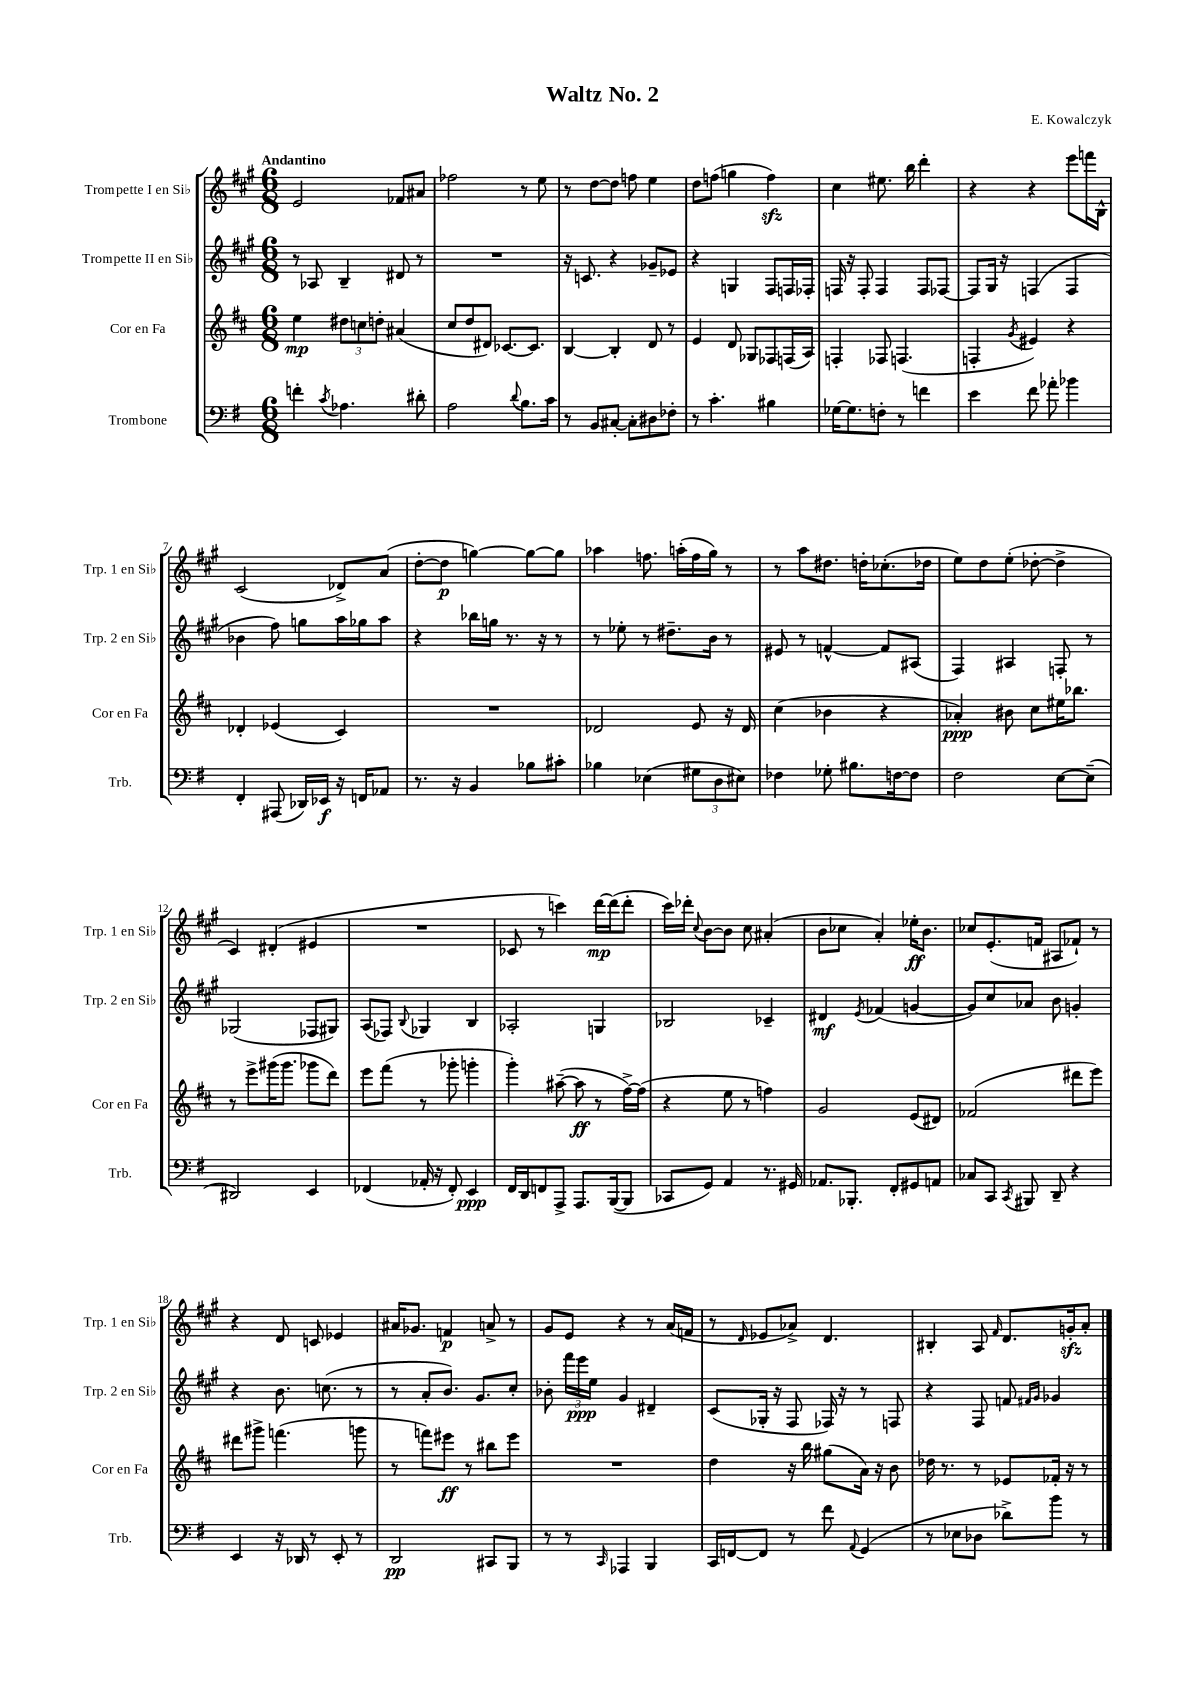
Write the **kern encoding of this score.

**kern	**kern	**kern	**kern
*staff4	*staff3	*staff2	*staff1
*clefF4	*clefG2	*clefG2	*clefG2
*k[f#]	*k[f#c#]	*k[f#c#g#]	*k[f#c#g#]
*M6/8	*M6/8	*M6/8	*M6/8
4f'	4ee	8r	2e
.	.	8A-	.
8qc	.	.	.
4.A-	12dd#	4B~	.
.	12cc	.	.
.	12dd'	.	.
.	(4a#	8d#	8f-
8d#'	.	8r	8a#
=	=	=	=
2A	8cc#	2.r	2ff-
.	8dd	.	.
.	8d#)	.	.
.	[8.c-	.	.
8qqd	.	.	.
8.B	.	.	8r
.	8.c-]	.	.
.	.	.	8ee
16c	.	.	.
=	=	=	=
8r	[4B	16r	8r
.	.	8.c	.
8BB	.	.	[8dd
[8C#'	4B']	4r	8dd]
8C#']	.	.	8ff
8D#	8d	8g-~	4ee
8F-'	8r	8e-	.
=	=	=	=
8r	4e	4r	8dd
4.c'	.	.	(8ff
.	8d	4G	4gg
.	8G-	.	.
4B#	8F-	8F#	4ff)
.	(16F	16F	.
.	16A)	16F-'	.
=	=	=	=
[16G-	4F'	16F	4cc#
8.G-]	.	16r	.
.	.	8F'	.
8F'	8F-	4F	8.ee#
8r	(4.F	.	.
.	.	.	16bb
4f	.	8F	4ddd'
.	.	[8F-	.
=	=	=	=
4e	4F'	8F-]	4r
.	.	16G#	.
.	.	16r	.
.	8qg	.	.
8f#	4e#)	(4F	4r
8a-'	.	.	.
4b-	4r	4F	8eee
.	.	.	16fff
.	.	.	16B^^
=	=	=	=
4FF#'	4d-'	4b-	(2c#
(8AAA#	(4e-	8ff#)	.
16DD-)	.	8gg	.
16EE-	.	.	.
16r	4c#)	16aa	8d-^)
16FF	.	16gg-	.
8AA-	.	8aa	(8a
=	=	=	=
8.r	2.r	4r	[8dd'
.	.	.	8dd]
16r	.	.	.
4BB	.	16bb-	[4gg)
.	.	16gg	.
.	.	8.r	.
8B-	.	.	8gg_
.	.	16r	.
8c#'	.	8r	8gg]
=	=	=	=
4B-	2d-	8r	4aa-
.	.	8ee-'	.
(4E-	.	8r	8.ff
.	.	8.dd#~	.
.	.	.	(16aa'
12G#	8e	.	16ff
.	.	16b	16gg#)
12D	.	.	.
.	16r	8r	8r
12E#)	.	.	.
.	16d-	.	.
=	=	=	=
4F-	(4cc#	8e#	8r
.	.	8r	8aa
8G-'	4b-	[4f^^	8.dd#
8.B#	.	.	.
.	.	.	16dd'
.	4r	8f]	(8.cc-'
[16F	.	.	.
8F]	.	(8A#	.
.	.	.	16dd-
=	=	=	=
2F#	4a-')	4F#)	8ee)
.	.	.	8dd
.	8b#	4A#	(8ee'
.	8cc#	.	[8dd-'
[8E	16ee#	8F'	4dd-^]
.	8.bb-	.	.
(8E~]	.	8r	.
=	=	=	=
2DD#)	8r	(2G-	4c#)
.	8eee^	.	.
.	(16ggg#	.	(4d#'
.	8.ggg#	.	.
4EE	8ggg-	8F-	4e#
.	8ddd)	8G#)	.
=	=	=	=
(4FF-	8eee	(8A	2.r
.	(8fff#	8F-)	.
.	.	8qqB	.
16AA-'	8r	4G-	.
16r	.	.	.
8FF-')	8ggg-'	.	.
4EE	4ggg'	4B	.
=	=	=	=
16FF#	4ggg')	2A-'	8c-
16DD	.	.	.
8FF	.	.	8r
8AAA^	([8aa#~	.	4ccc)
8.AAA	8aa#]	.	.
.	8r	4G	[16ddd
([16BBB	.	.	(16ddd]
8BBB]	[16ff#^)	.	8ddd'
.	(16ff#]	.	.
=	=	=	=
8CC-	4r	2B-	16ccc#)
.	.	.	16ddd-'
.	.	.	8qqcc#
8GG)	.	.	[8b
4AA	8ee	.	8b]
.	8r	.	8cc#
8.r	4ff)	4c-~	(4a#'
16GG#	.	.	.
=	=	=	=
8.AA-	2g	4d#	8b
.	.	.	8cc-
8.BBB-'	.	.	.
.	.	8qe	.
.	.	(4f-	4a')
8FF#'	.	.	.
8GG#	(8e	[4g	16ee-'
.	.	.	8.b
8AA	8d#)	.	.
=	=	=	=
8C-	(2f-	8g])	8cc-
8CC	.	8cc#	(8.e'
8qCC	.	.	.
8BBB#	.	8a-	.
.	.	.	16f
8DD~	.	8b	8A#
4r	8ddd#	4g'	8f-`)
.	8eee)	.	8r
=	=	=	=
4EE	8ddd#	4r	4r
.	8ggg#^	.	.
16r	(4.fff	8.b	8d
16DD-	.	.	.
8r	.	.	8c
.	.	(8.cc	.
8EE'	.	.	4e-
8r	8ggg	8r	.
=	=	=	=
2DD	8r	8r	16a#
.	.	.	8.g-
.	8fff)	8a'	.
.	8eee#	8.b)	4f
.	8r	.	.
.	.	8.g#	.
8CC#	8bb#	.	8a^
8BBB	8eee#	8cc#'	8r
=	=	=	=
8r	2.r	8b-'	8g#
8r	.	24fff#	8e
.	.	24eee	.
.	.	24ee	.
16qqCC	.	.	.
4AAA-	.	4g#	4r
4BBB	.	4d#~	8r
.	.	.	(16a
.	.	.	16f
=	=	=	=
16CC	4dd	(8c#	8r
[16FF	.	.	.
.	.	.	16qqd
8FF]	.	16G-'	8e-
.	.	16r	.
8r	16r	8F#	8a-^)
.	16bb	.	.
8f#	(8gg#	16F-)	4.d
.	.	16r	.
8qqAA	.	.	.
(4GG	16a)	8r	.
.	16r	.	.
.	8b	8F	.
=	=	=	=
8r	16dd-	4r	4B#'
.	8.r	.	.
8E-	.	.	.
8D-	8r	8F#	8A
.	.	.	16qqf#
8d-^)	8e-	8f	8.d
.	.	16qqf#	.
.	.	16qqg#	.
8b	16f-'	4g-	.
.	16r	.	16g'
8r	8r	.	8a'
==	==	==	==
*-	*-	*-	*-
